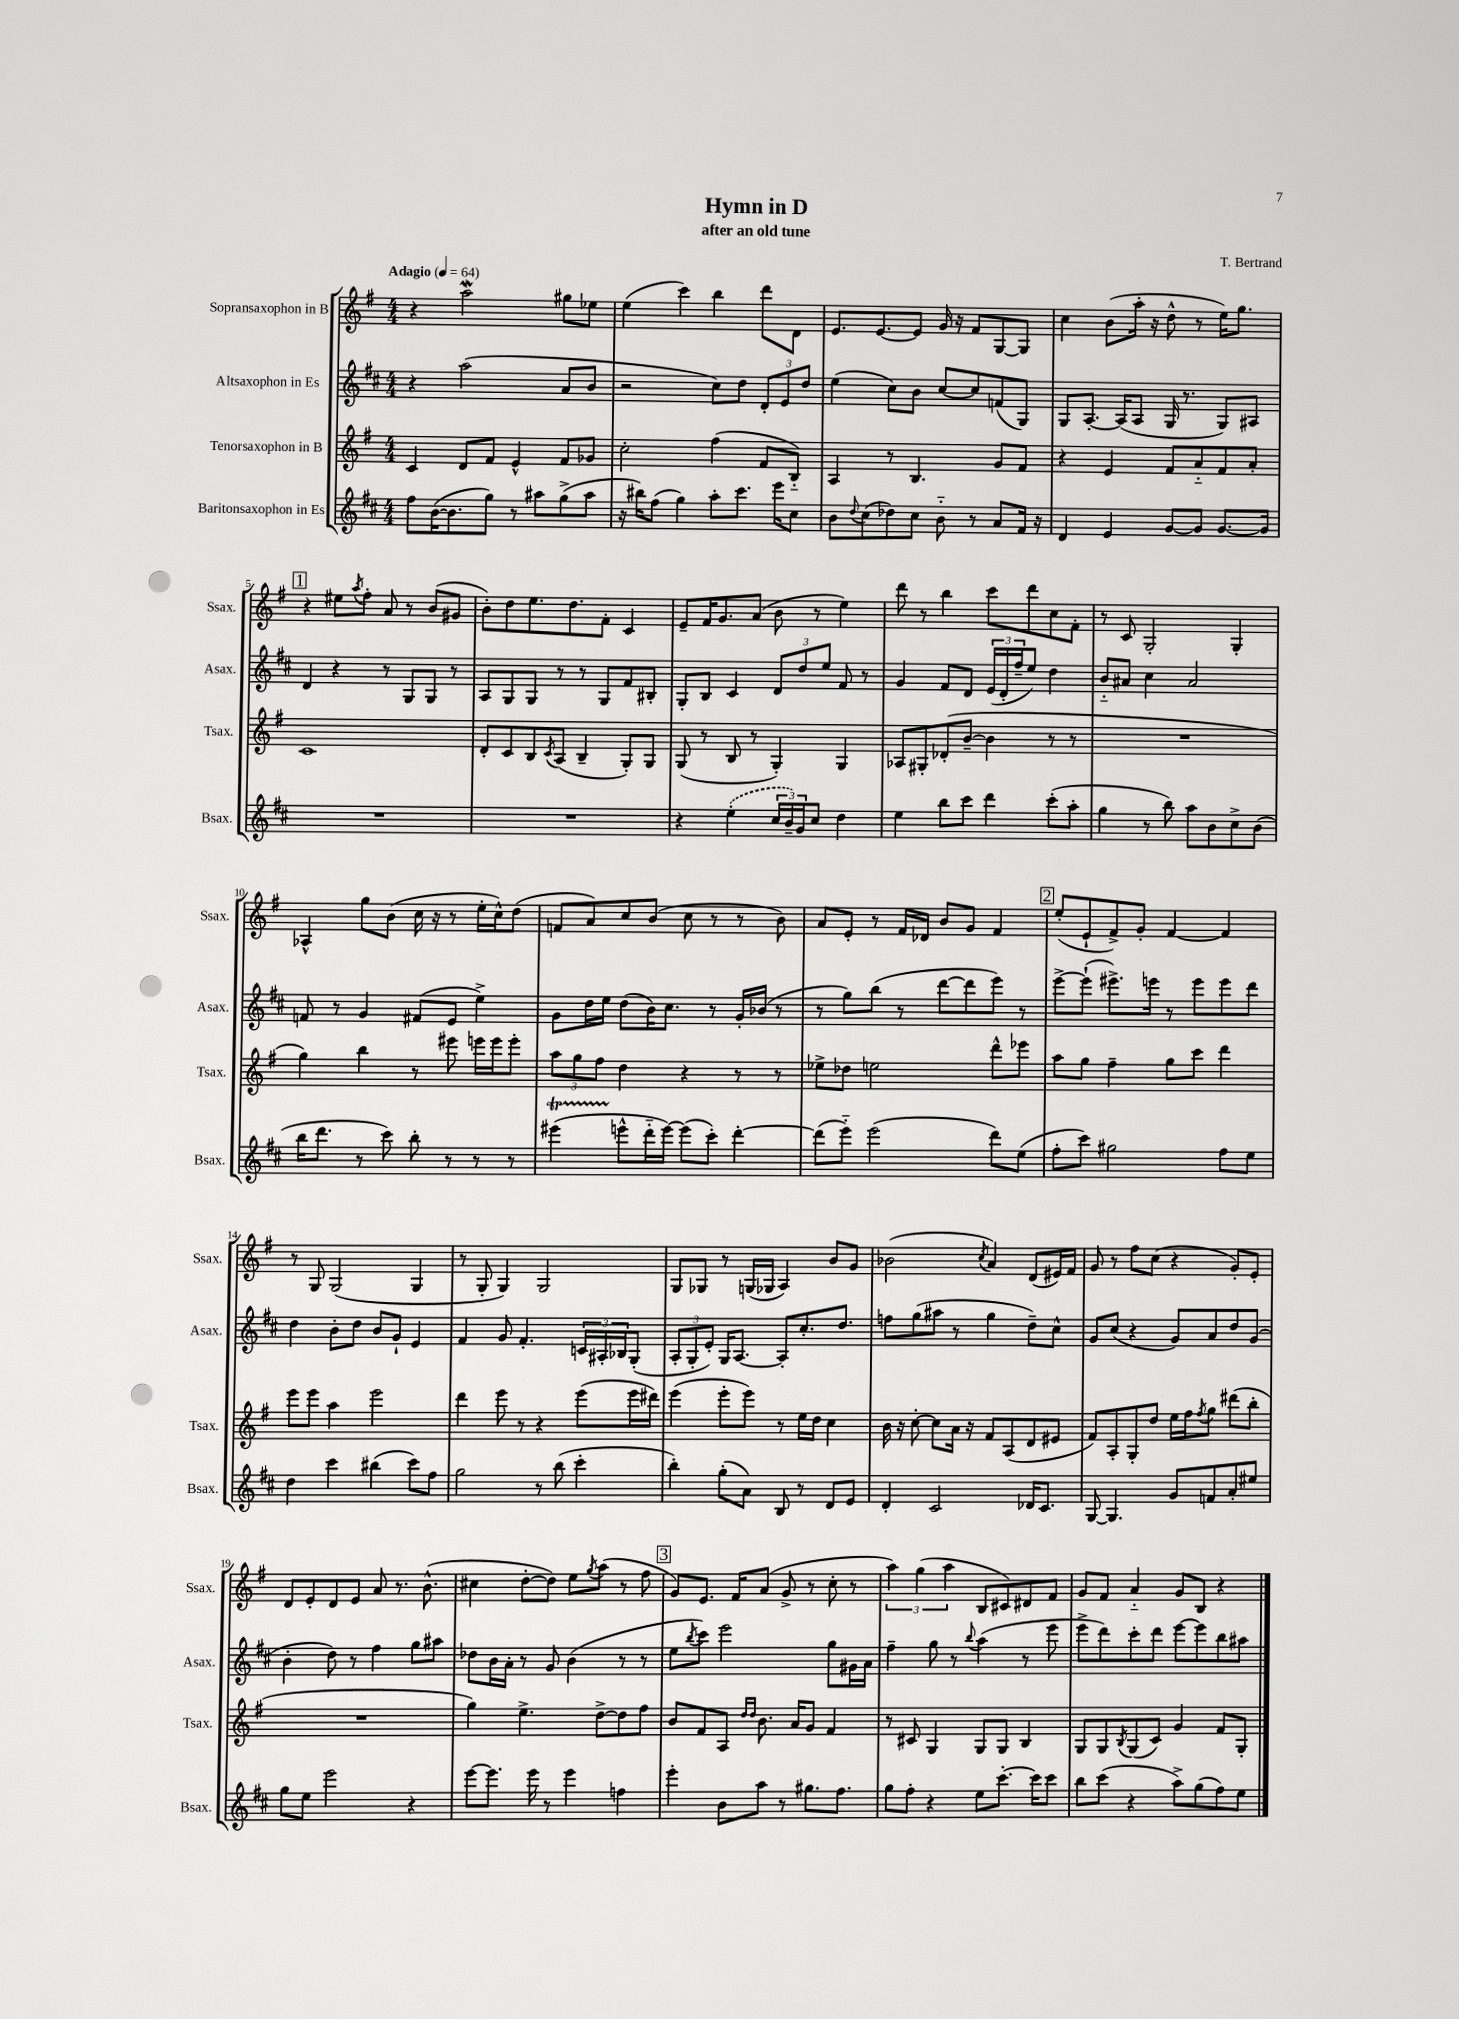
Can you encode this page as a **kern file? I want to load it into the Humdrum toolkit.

**kern	**kern	**kern	**kern
*staff4	*staff3	*staff2	*staff1
*clefG2	*clefG2	*clefG2	*clefG2
*k[f#c#]	*k[f#]	*k[f#c#]	*k[f#]
*M4/4	*M4/4	*M4/4	*M4/4
*MM64	*MM64	*MM64	*MM64
8ff#	4c	4r	4r
([16b	.	.	.
8.b]	.	.	.
.	8d	(2aa	2aa
8gg)	8f#	.	.
8r	4e^^	.	.
8aa#	.	.	.
(8gg^	8f#	8a	8gg#
8aa#	8g-	8b	8ee-
=	=	=	=
16r	2cc'	2r	(4ee
16bb#)	.	.	.
(8ff#	.	.	.
4gg)	.	.	4ccc)
8aa'	(4ff#	8cc#)	4bb
8.ccc#	.	8dd	.
.	8f#	12d'	8ddd
16eee	.	.	.
.	.	12e	.
8cc#	8B'~)	.	8d
.	.	12dd	.
=	=	=	=
8b	4A	(4ee	8.e
8qqdd	.	.	.
(8cc#	.	.	.
.	.	.	[8.e
8dd-)	8r	8cc#)	.
8cc#	4.B	8b	8e]
8b'~	.	[8cc#	16g
.	.	.	16r
8r	.	8cc#]	8f#
8a	8g	(8f	[8G
16f#	8f#	8G)	8G]
16r	.	.	.
=	=	=	=
4d	4r	8G	4cc
.	.	[8.A'	.
4e	4e	.	(8b
.	.	(16A]	.
.	.	8A	16aa'
.	.	.	16r
[8g	8f#	16G	8dd^^
.	.	8.r	.
8g]	8a'~	.	8r
[8.g	8f#	8G)	16ee)
.	.	.	8.gg
.	8a'	8A#	.
16g]	.	.	.
=	=	=	=
1r	1c	4d	4r
.	.	4r	8ee#
.	.	.	8qaa
.	.	.	8ff#'
.	.	8r	8a
.	.	8G	8r
.	.	8G	(8b
.	.	8r	8g#
=	=	=	=
1r	8d'	8A	8b')
.	8c	8G	8dd
.	8B	8G	8.ee
.	8qc	.	.
.	(8A	8r	.
.	.	.	8.dd
.	4B~	8r	.
.	.	8G	8f#'
.	8G')	8f#	4c
.	8G	8B#'	.
=	=	=	=
4r	(8G	8G'	8e~
.	8r	8B	16f#
.	.	.	8.g
(4ee'	8B	4c#	.
.	8r	.	(8a
24cc#	4G')	12d	8b
24b~)	.	.	.
24g	.	12dd	.
8cc#	.	.	8r
.	.	12ee	.
4dd	4G	8f#	4ee)
.	.	8r	.
=	=	=	=
4ee	8A-	4g	8ddd
.	8G#'	.	8r
8bb	(8d-'	8f#	4bb
8ccc#	[8b~	8d	.
4ddd	4b]	(24e	8ccc
.	.	24d'	.
.	.	24ff#~	.
.	.	8ee)	8ddd
(8ccc#'	8r	4dd	8cc
8aa'	8r	.	8f#'
=	=	=	=
4gg	1r	8b'~	8r
.	.	8a#	8c
8r	.	4cc#	2G'
8bb)	.	.	.
8aa	.	2a#	.
8b	.	.	.
8cc#^	.	.	4G'
(8b	.	.	.
=	=	=	=
16bb	4gg)	8f	4A-^^
8.ddd	.	.	.
.	.	8r	.
8r	4bb	4g	8gg
8ccc#)	.	.	(8b
8bb'	8r	(8f#	16cc
.	.	.	16r
8r	8eee#	8e	8r
8r	16eee	4ee^)	16ee'
.	16eee	.	16cc^^)
8r	8eee'	.	(8dd
=	=	=	=
(4eee#	12aa	8g	8f
.	12gg	.	.
.	.	16dd	8a)
.	12ff#	.	.
.	.	16ee	.
8eee^^	4dd	(8dd	8cc
16ddd'~	.	16b)	(8b
[16eee)	.	8.cc#	.
(8eee]	4r	.	8cc
8ccc#')	.	8r	8r
[4ddd'	8r	16g'	8r
.	.	(16b-	.
.	8r	8r	8b)
=	=	=	=
(8ddd]	8ee-^	8r	8a
8eee'~)	8dd-	8gg)	8e'
(2eee	2ee	(8bb	8r
.	.	8r	16f#
.	.	.	16d-
.	.	[8ddd	8b
.	.	8ddd]	8g
8ddd)	8ddd^^	8eee)	4f#
(8ee	8eee-	8r	.
=	=	=	=
8ff#'	8aa	[8eee^	(8ee'
8ccc#)	8gg	(8eee`]	8e`
2gg#	4ff#~	8.eee#^)	8f#^)
.	.	.	8g'
.	.	16eee	.
.	8gg	8r	[4f#
.	8ccc	8eee	.
8ff#	4ddd	8eee	4f#]
8ee	.	8ddd	.
=	=	=	=
4dd	8eee	4dd	8r
.	8eee	.	8G
4ccc#	4aa	8b'	(2G
.	.	8dd	.
(4bb#	2eee	8b	.
.	.	8g`	.
8ccc#)	.	4e	4G
8ff#	.	.	.
=	=	=	=
2gg	4ddd	4f#	8r
.	.	.	8G'
.	8eee	8g	4G)
.	8r	4.f#'	.
8r	4r	.	2G
(8bb	.	.	.
4ccc#'	(8eee	24c	.
.	.	24A#'	.
.	.	24B-	.
.	16eee	(8G'	.
.	16ddd#)	.	.
=	=	=	=
4bb')	(4eee	12A'	8G
.	.	12G'	.
.	.	.	8G-
.	.	12e')	.
(8gg'	8eee'	16G	8r
.	.	[8.A	.
8a)	8eee)	.	(16G
.	.	.	16G-
8B	8r	8A']	4A)
8r	16ee	8.cc#'	.
.	16dd	.	.
8d	4cc	.	8b
.	.	8.dd	.
8e	.	.	8g
=	=	=	=
4d'	16b	8ff	(2b-
.	16r	.	.
.	[8cc'	(8gg	.
2c#	8cc]	8aa#	.
.	16a	8r	.
.	16r	.	.
.	.	.	8qcc
.	8f#	4gg	4a)
.	(8A	.	.
16d-	8d	8dd~)	(8d
8.c#	.	.	.
.	8e#	8cc#^^	16e#)
.	.	.	16f#
=	=	=	=
[8G	8f#)	8g	8g
4.G]	8A'	(8cc#	8r
.	8G'	4r	8ff#
.	8dd	.	(8cc
8g	16ee	8g)	4r
.	16ff#	.	.
.	8qff#	.	.
8f	8gg	8a	.
8a'	(8ddd#	8dd	8g')
8ee#	8bb'	(8g	8e'
=	=	=	=
8gg	1r	4b'	8d
8ee	.	.	8e'
2eee	.	8dd)	8d
.	.	8r	8e
.	.	4ff#	8a
.	.	.	8.r
4r	.	8gg	.
.	.	.	(8.b^^
.	.	8aa#	.
=	=	=	=
[8eee	4gg)	8dd-	4cc#
8.eee]	.	16b	.
.	.	16a'	.
.	4.ee^	8r	[8dd'
16eee	.	.	.
8r	.	8g	8dd])
4eee	.	(4b	8ee
.	.	.	8qgg
.	[8dd^	.	(8aa
4ff	8dd]	8r	8r
.	8ff#	8r	8ff#
=	=	=	=
4eee'	8b	8ee	8g)
.	.	8qbb	.
.	8f#	8ccc#)	8.e
8b	8A	2eee	.
.	.	.	16f#
.	16qqdd	.	.
.	16qqdd	.	.
8aa	8.b	.	(8a
8r	.	.	8g^
.	16a	.	.
8.gg#	8g	.	8r
.	4f#	8gg	8cc'
8.ff#	.	.	.
.	.	16g#	8r
.	.	16a	.
=	=	=	=
8gg	8r	4ff#~	6aa)
8ff#'	8c#	.	.
.	.	.	(6gg
4r	4G	8gg	.
.	.	.	6aa
.	.	8r	.
.	.	8qqbb	.
8ee	8G	(4aa	8B
[8.ccc#'	8G	.	8c#)
.	4B	8r	8d#
16ccc#]	.	.	.
8ccc#	.	8eee	8f#
=	=	=	=
8bb	8G	8eee^	8g
(8ccc#	8G	8ddd)	8f#
.	8qB	.	.
4r	(8G	8ccc#'	4a'~
.	8c)	8ddd	.
8aa^)	4g	[8eee	8g
(8gg	.	8eee]	8B
8ff#)	8f#	8bb	4r
8ee	8G'	8aa#	.
==	==	==	==
*-	*-	*-	*-
